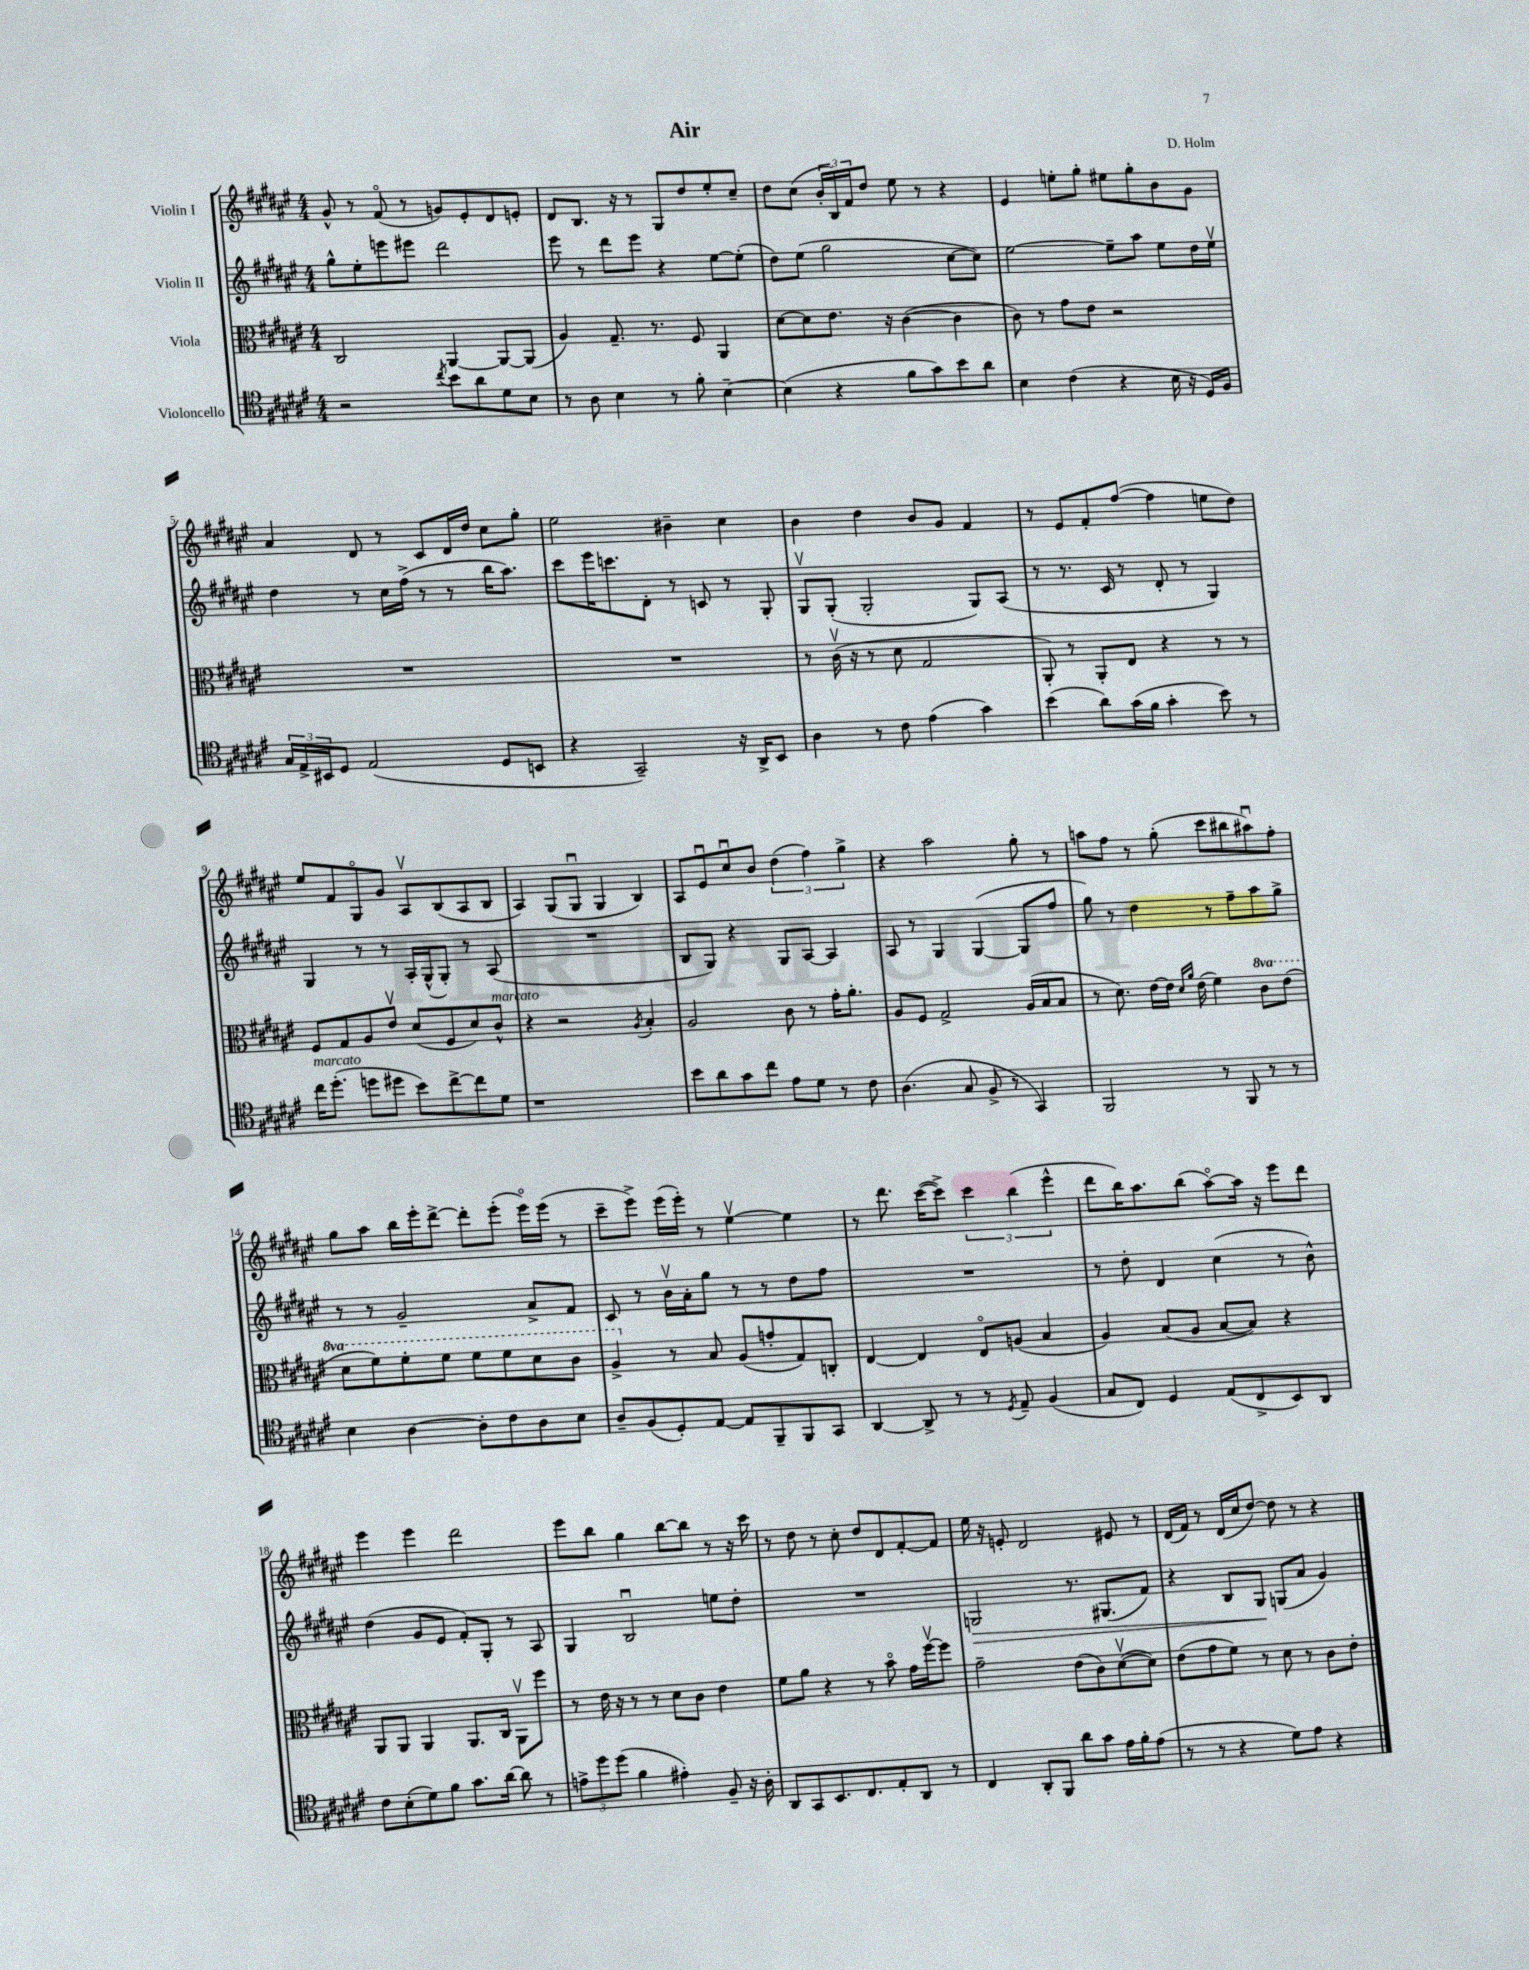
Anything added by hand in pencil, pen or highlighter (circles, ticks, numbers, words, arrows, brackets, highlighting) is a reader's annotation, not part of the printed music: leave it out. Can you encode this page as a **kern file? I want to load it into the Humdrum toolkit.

**kern	**kern	**kern	**kern
*staff4	*staff3	*staff2	*staff1
*clefC4	*clefC3	*clefG2	*clefG2
*k[f#c#g#d#a#e#]	*k[f#c#g#d#a#e#]	*k[f#c#g#d#a#e#]	*k[f#c#g#d#a#e#]
*M4/4	*M4/4	*M4/4	*M4/4
2r	2C#	8gg#^^	8g#^^
.	.	8ee#'	8r
.	.	8eee	(8f#o
.	.	8eee#	8r
8qcc#	.	.	.
8b	[4AA#	2ddd#	8g)
8a#	.	.	8e#'
8d#	8AA#_	.	8d#
8B	(8AA#]	.	8e'
=	=	=	=
8r	4A#)	8eee#	8d#
8A#	.	8r	8.B
4B	8.G#~	8ddd#	.
.	.	.	16r
.	.	8eee#	8r
.	8.r	.	.
8r	.	4r	8G#
8f#'	8F#	.	8dd#
[4B~	4AA#	[8ee#	8ee#'
.	.	(8ee#']	8cc#~
=	=	=	=
(4B]	[8d#	8dd#)	8dd#
.	8d#]	(8ee#	(8cc#
4r	8.e#	2gg#	24b'
.	.	.	24B)
.	.	.	24f#
.	.	.	8dd#
.	16r	.	.
8f#	([4c#	.	8ee#
8g#)	.	.	8r
8b	4c#]	[8cc#	4r
8a#	.	8cc#])	.
=	=	=	=
4B	8c#)	[2ee#	4e#
.	8r	.	.
(4c#	8g#	.	8ee'
.	8e#	.	8gg#'
4r	2r	8ee#~]	8ee#
.	.	8aa#	8gg#'
16B	.	8ee#	8b
16r	.	.	.
16D#)	.	16dd#	8g#
16F#	.	16ee#v	.
=	=	=	=
24G#	1r	4dd#	4a#
24E#^	.	.	.
24BB#	.	.	.
8D#	.	.	.
(2E#	.	8r	8d#
.	.	16cc#	8r
.	.	(16ff#^	.
.	.	8r	8c#
.	.	8r	16d#
.	.	.	16dd#
8D#	.	16bb	8cc#
.	.	8.aa#)	.
8BB	.	.	8gg#'
=	=	=	=
4r	1r	8ccc#	2ee#
.	.	16eee#	.
.	.	8.ccc	.
2GG#~)	.	.	.
.	.	8d#'	.
.	.	8r	4b#~
.	.	8c	.
16r	.	8r	4cc#
16AA#^	.	.	.
8BB	.	8G#'	.
=	=	=	=
4A#	8r	8G#v	4b
.	(16c#v	(8G#'	.
.	16r	.	.
8r	8r	2G#'	4dd#
8c#	8d#	.	.
(4e#	2G#	.	8b
.	.	.	8g#
4g#)	.	8G#)	4f#
.	.	(8A#	.
=	=	=	=
(4b	8AA#')	8r	8r
.	8r	8.r	8e#
8a#)	8AA#'	.	8f#'
.	.	16c#	.
(16g#	8E#	8r	([8ff#
16f#	.	.	.
4g#'	4r	8d#'	4ff#]
.	.	8r	.
8b)	8r	4G#)	8ee
8r	8r	.	8dd#)
=	=	=	=
16cc#	8F#	4G#	8ee#
(8.dd#'	.	.	.
.	8G#	.	8f#
8dd	8A#	8r	8G#o
8dd#	8e#v	8r	8g#
8b)	(8d#	16A#'	8A#v
.	.	(16G#^^	.
[8cc#^	8F#	8G#')	(8B
8cc#]	8d#)	8r	8A#
8d#	8c#^^	(8A#	8B
=	=	=	=
1r	4r	1r	4A#)
.	2r	.	(8G#
.	.	.	8G#u
.	.	.	4G#
.	8qA#	.	.
.	4B'	.	4B)
=	=	=	=
8b	2A#	8B	8A#
8a#	.	8G#)	8e#u
8g#	.	4r	8cc#u
8cc#	.	.	8b
8e#	8c#	8G#	(6dd#
8d#	8r	[8A#	.
.	.	.	6ff#)
8r	16g#'	4A#]	.
.	8.a#'	.	.
.	.	.	6gg#^
8c#	.	.	.
=	=	=	=
(4.A#	8A#	8A#	4r
.	8F#	8r	.
.	2G#^	4G#	2aa#
8G#	.	.	.
8F#^	.	([4G#	.
8r	.	.	.
4GG#)	(16A#	8G#]	8gg#'
.	16B	.	.
.	8B	8ff#	8r
=	=	=	=
2FF#	8r	8gg#)	8aa
.	8.d#)	8r	8ff#
.	.	4dd#	8r
.	[16e#	.	.
.	16e#]	.	(8gg#'
.	16qqd#	.	.
.	16qqa#	.	.
.	(16e#	.	.
8r	4f#)	8r	8ccc#
8FF#	.	8ff#~	8bb#
8r	8cc#	8aa#	8aa#u)
8r	(8ee#	8gg#^	8ff#'
=	=	=	=
4B	8dd#	8r	8gg#
.	8ff#)	8r	8aa#
[4A#	8ff#'	2g#~	16bb
.	.	.	16eee#'
.	8ff#	.	[8ddd#^
8A#']	8ff#	.	8ddd#']
8c#	8ff#	.	(8eee#'
8A#	8dd#	8a#^	16eee#o)
.	.	.	(16eee#
8B	8cc#	8f#	8r
=	=	=	=
8A#~	4a#^	8c#	8ccc#~
(8F#	.	8r	8eee#^)
8D#')	8r	16bv	(16eee#
.	.	16a#'	16eee#')
[8E#	8B	8gg#	8r
8E#]	(8A#	8r	[4ee#v
8FF#~	8g'	8r	.
8FF#	8G#)	8dd#	4ee#]
8GG#	8C'	8ff#	.
=	=	=	=
[4AA#	[4E#	1r	8r
.	.	.	8.ddd#
8AA#^]	4E#]	.	.
.	.	.	([16ccc#
8r	.	.	8ccc#^])
8r	8E#o	.	6ccc#
8qD#	.	.	.
8E#~	(8A	.	.
.	.	.	(6bb
(4F#	4B	.	.
.	.	.	6eee#^^
=	=	=	=
8G#	4A#)	8r	8ddd#
8C#)	.	8dd#'	16bb)
.	.	.	8.aa#
4D#	(8B	4d#	.
.	8A#	.	(8bb
(8E#	[8B	(4cc#	[8aa#o)
8C#^	8B])	.	16aa#]
.	.	.	16r
8BB)	4r	8r	8eee#
8AA#	.	8b^^)	8ddd#
=	=	=	=
8c#	8AA#	(4dd#	4eee#
(8B'	8AA#	.	.
8d#)	4AA#	8g#	4eee#
8f#	.	8e#	.
8.g#	8.AA#	8f#')	2ddd#
.	.	8G#'	.
[16a#	16C#	.	.
8a#]	8AA#v	8r	.
8r	8ff#	8A#	.
=	=	=	=
12e^	8r	4G#	8eee#
12dd#	.	.	.
.	16e#	.	8bb
(12dd#	.	.	.
.	16r	.	.
4f#	8r	2Bu	4gg#
.	8r	.	.
4e#')	8d#	.	[8bb
.	8c#	.	8bb]
8F#~	4e#	8ee	8r
16r	.	8dd#'	16r
16A#'	.	.	16ccc#
=	=	=	=
8AA#	8f#	1r	8r
8GG#	8a#	.	8dd#
8.BB	4r	.	8r
.	.	.	8cc#'
8.C#	.	.	.
.	8r	.	8dd#
8E#'	8bo	.	8d#
8AA#	16g#	.	[8f#'
.	[16ff#v	.	.
8r	8ff#]	.	8f#]
=	=	=	=
4C#	2g#~	2G	16ee#
.	.	.	16r
.	.	.	8e'
8AA#'	.	.	2d#
8FF#	.	.	.
8a#	(8e#	8.r	.
8g#	8c#)	.	.
.	.	(8.G#	.
16e#	([8d#v	.	8e#
16f#'	.	.	.
(8e#	8d#])	8f#)	8r
=	=	=	=
8r	(8e#	4r	(16d#
.	.	.	16f#)
8r	8g#	.	8r
4r	8f#)	8B	(16d#
.	.	.	16cc#
.	8r	8G#	[8dd#)
8d#)	8d#	(8G	8dd#]
8e#	8r	8a#	8r
4r	8c#	4g#)	4r
.	8e#'	.	.
==	==	==	==
*-	*-	*-	*-
